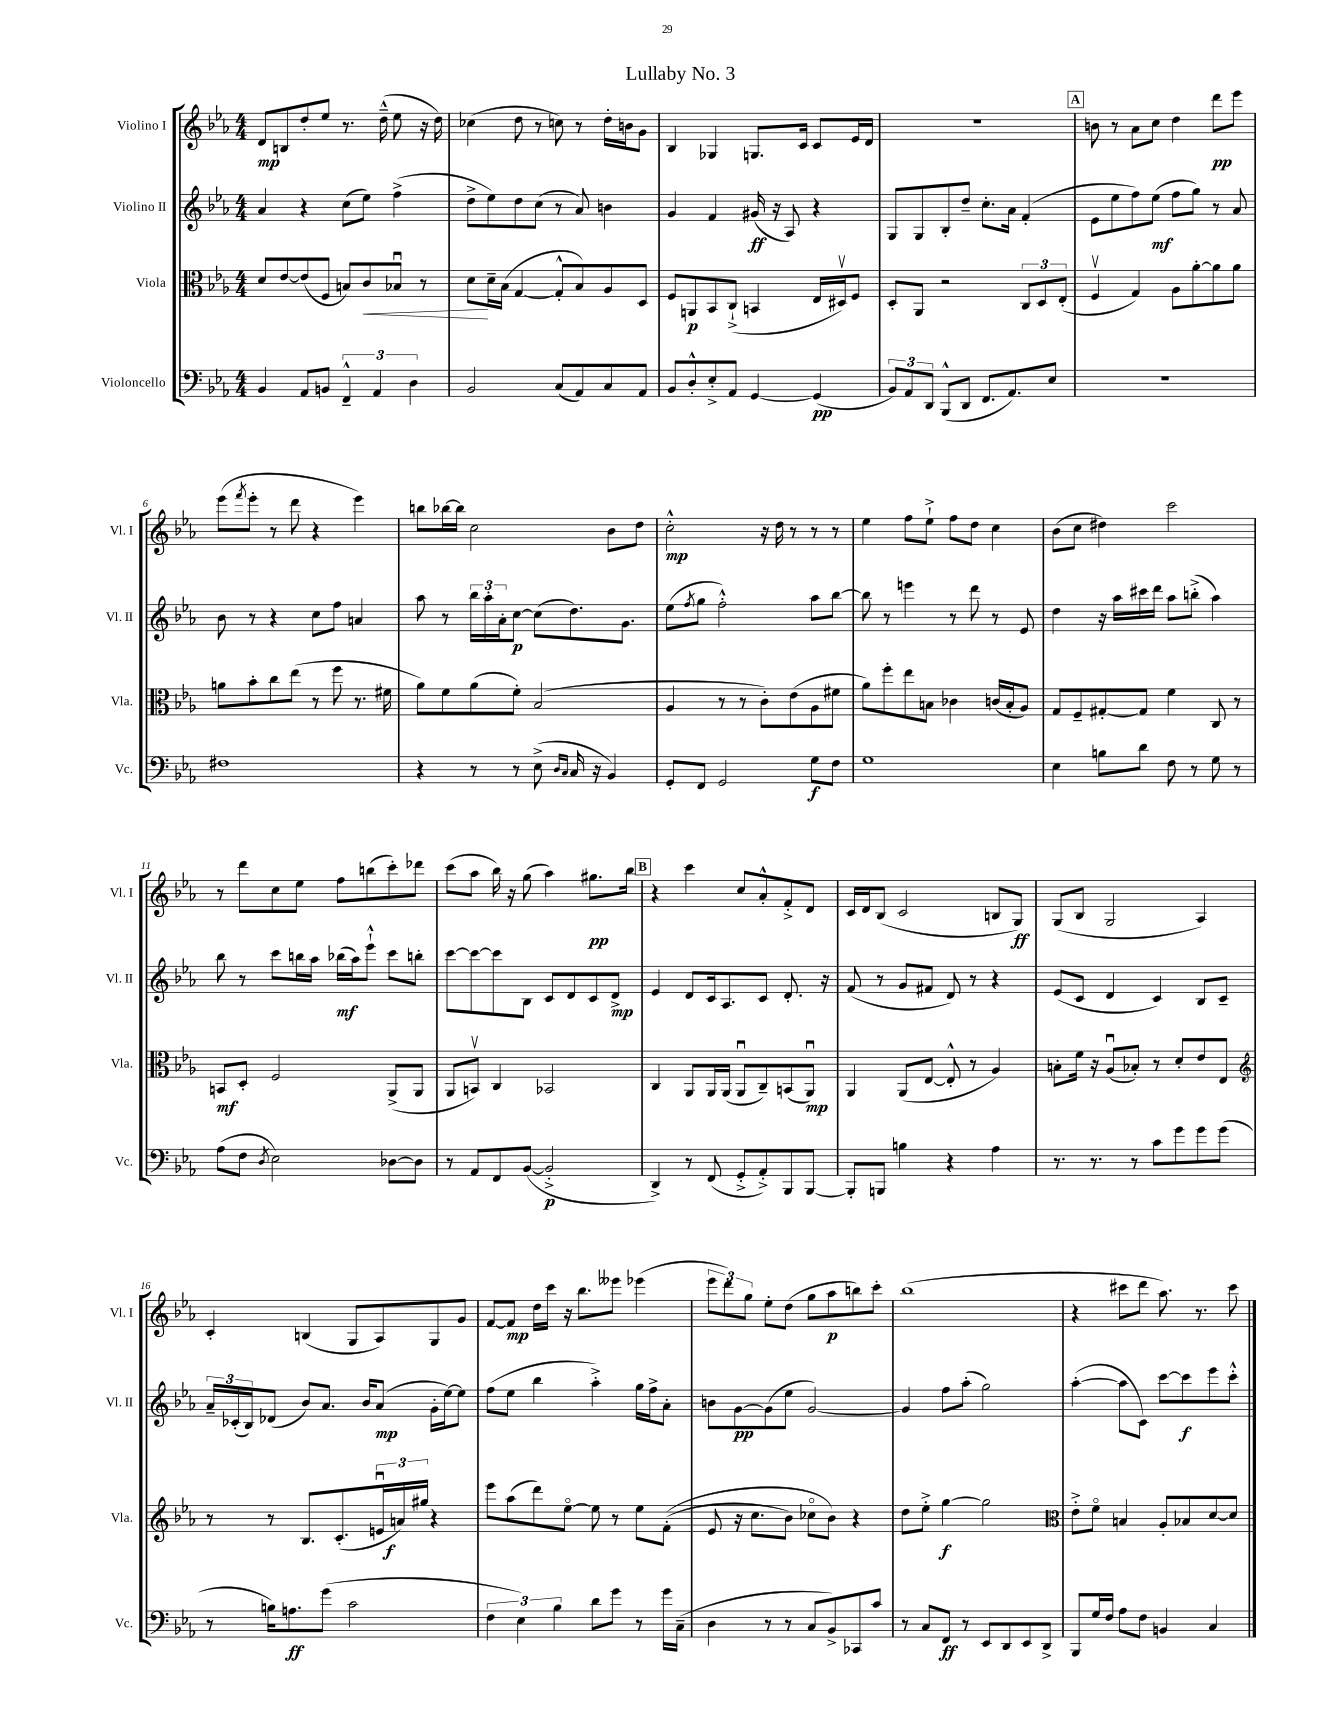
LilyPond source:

\header { title = "Lullaby No. 3" }
<<
\new StaffGroup <<
\new Staff = "s0" \with { instrumentName = "Violino I" shortInstrumentName = "Vl. I" } {
    \clef treble \key ees \major \numericTimeSignature \time 4/4
    d'8\mp b8 d''8-. ees''8 r8. d''16---^( ees''8 r16 d''16) |
    ces''4( d''8 r8 c''8) r8 d''16-. b'16 g'8 |
    bes4 ges4 g8. c'16 c'8 ees'16 d'16 |
    R1 |
    \mark \markup { \box "A" } b'8 r8 aes'8 c''8 d''4 d'''8\pp ees'''8 |
    ees'''8( \acciaccatura { f'''8 } ees'''8-. r8 d'''8 r4 ees'''4) |
    b''8 bes''16~ bes''16 c''2 bes'8 d''8 |
    c''2-.-^\mp r16 d''16 r8 r8 r8 |
    ees''4 f''8 ees''8-!-> f''8 d''8 c''4 |
    bes'8( c''8 dis''4) c'''2 |
    r8 d'''8 c''8 ees''8 f''8 b''8( c'''8-.) des'''8 |
    c'''8( aes''8 bes''16) r16 g''8( aes''4) gis''8.\pp bes''16 |
    \mark \markup { \box "B" } r4 c'''4 c''8 aes'8-.-^ f'8-.-> d'8 |
    c'16 d'16 bes8( c'2 b8 g8\ff) |
    g8( bes8 g2 aes4) |
    c'4-. b4( g8 aes8) g8 g'8 |
    f'8~ f'8\mp d''16 c'''16 r16 bes''8. eeses'''8 ees'''4( |
    \tuplet 3/2 { ees'''8 d'''8) g''8 } ees''8-. d''8( g''8 aes''8\p b''8) c'''8-. |
    bes''1( |
    r4 cis'''8 d'''8 aes''8.) r8. cis'''8 \bar "|." |
}
\new Staff = "s1" \with { instrumentName = "Violino II" shortInstrumentName = "Vl. II" } {
    \clef treble \key ees \major \numericTimeSignature \time 4/4
    aes'4 r4 c''8( ees''8) f''4->( |
    d''8-> ees''8) d''8 c''8( r8 aes'8) b'4 |
    g'4 f'4 gis'16\ff( r16 aes8) r4 |
    g8 g8 bes8-. d''8-- c''8.-. aes'16 f'4-.( |
    \mark \markup { \box "A" } ees'8 ees''8 f''8) ees''8\mf( f''8 g''8) r8 aes'8 |
    bes'8 r8 r4 c''8 f''8 a'4 |
    aes''8 r8 \tuplet 3/2 { bes''16 aes''16-. aes'16-. } c''8~\p c''8( d''8.) g'8. |
    ees''8( \acciaccatura { f''8 } g''8 f''2-.-^) aes''8 bes''8~ |
    bes''8 r8 e'''4 r8 d'''8 r8 ees'8 |
    d''4 r16 aes''16 cis'''16 d'''16 aes''8 b''8-.->( aes''4) |
    bes''8 r8 c'''8 b''16 aes''16 bes''16\mf( aes''16) ees'''8-!-^ c'''8 b''8-. |
    c'''8~ c'''8~ c'''8 bes8 c'8 d'8 c'8 d'8->\mp |
    \mark \markup { \box "B" } ees'4 d'8 c'16 aes8. c'8 d'8.-. r16 |
    f'8( r8 g'8 fis'8 d'8) r8 r4 |
    ees'8( c'8 d'4 c'4) bes8 c'8-- |
    \tuplet 3/2 { aes'16-- ces'16-.( bes16) } des'8( bes'8) aes'8. bes'16 aes'8\mp( g'16-. ees''16~) ees''8 |
    f''8( ees''8 bes''4 aes''4-.->) g''16 f''16-> aes'8-. |
    b'8 g'8~\pp g'8( ees''8 g'2~) |
    g'4 f''8 aes''8-.( g''2) |
    aes''4~-.( aes''8 c'8) c'''8~ c'''8\f ees'''8 c'''8-.-^ \bar "|." |
}
\new Staff = "s2" \with { instrumentName = "Viola" shortInstrumentName = "Vla." } {
    \clef alto \key ees \major \numericTimeSignature \time 4/4
    d'8 ees'8~ ees'8( f8 b8) c'8\< bes8\downbow r8 |
    d'8\! d'16-- bes16( g4~ g8-.-^ bes8) aes8 d8 |
    f8 a,8\p bes,8 c8-!->( b,4 ees16 dis16\upbow) f8 |
    d8-. aes,8 r2 \tuplet 3/2 { c8 d8 ees8-.( } |
    \mark \markup { \box "A" } f4\upbow g4) aes8 aes'8~-. aes'8 aes'8 |
    a'8 bes'8-. c''8 ees''8( r8 f''8 r8. fis'16 |
    aes'8) f'8 aes'8( f'8-.) bes2( |
    aes4 r8 r8 c'8-.) ees'8( aes8 fis'8 |
    aes'8) f''8-. ees''8 b8 ces'4 c'16( b16-. aes8) |
    g8 f8-- gis8~-. gis8 f'4 c8 r8 |
    b,8\mf d8-. f2 aes,8->( aes,8 |
    aes,8 b,8\upbow) c4 bes,2 |
    \mark \markup { \box "B" } c4 aes,8 aes,16 aes,16( aes,8\downbow c8--) b,8( aes,8\downbow\mp) |
    aes,4 aes,8( ees8~ ees8-.-^ r8 aes4) |
    b8-. f'16 r16 aes8\downbow( bes8-.) r8 d'8-. ees'8 ees8 |
    \clef treble r8 r8 bes8. c'8.-.( \tuplet 3/2 { e'16\downbow a'16\f) gis''16 } r4 |
    ees'''8 aes''8( d'''8) ees''8~\flageolet ees''8 r8 ees''8 f'8-.(\( |
    ees'8 r16 c''8. bes'8) ces''8\flageolet bes'8\) r4 |
    d''8 ees''8-.-> g''4~\f g''2 |
    \clef alto ees'8-.-> f'8\flageolet b4 aes8-. bes8 d'8~ d'8 \bar "|." |
}
\new Staff = "s3" \with { instrumentName = "Violoncello" shortInstrumentName = "Vc." } {
    \clef bass \key ees \major \numericTimeSignature \time 4/4
    bes,4 aes,8 b,8 \tuplet 3/2 { f,4---^ aes,4 d4 } |
    bes,2 c8( aes,8) c8 aes,8 |
    bes,8 d8-.-^ ees8-.-> aes,8 g,4~ g,4\pp( |
    \tuplet 3/2 { bes,8) aes,8 d,8 } bes,,8-^( d,8 f,8. aes,8.) ees8 |
    \mark \markup { \box "A" } R1 |
    fis1 |
    r4 r8 r8 ees8->( \grace { d16 c16 } c16 r16 bes,4) |
    g,8-. f,8 g,2 g8\f f8 |
    g1 |
    ees4 b8 d'8 f8 r8 g8 r8 |
    aes8( f8 \acciaccatura { d8 } ees2) des8~ des8 |
    r8 aes,8 f,8 bes,8~( bes,2-.->\p |
    \mark \markup { \box "B" } d,4->) r8 f,8( g,8-.-> aes,8-.->) bes,,8 bes,,8~ |
    bes,,8-. b,,8 b4 r4 aes4 |
    r8. r8. r8 c'8 g'8 g'8 g'8( |
    r8 b16) a8.\ff g'8( c'2 |
    \tuplet 3/2 { f4 ees4) bes4 } d'8 g'8 r8 g'16 c16--( |
    d4 r8 r8 c8 bes,8->) ces,8 c'8 |
    r8 c8 f,8\ff r8 ees,8 d,8 ees,8 d,8-> |
    bes,,8 g16 f16 aes8 f8 b,4 c4 \bar "|." |
}
>>
>>
